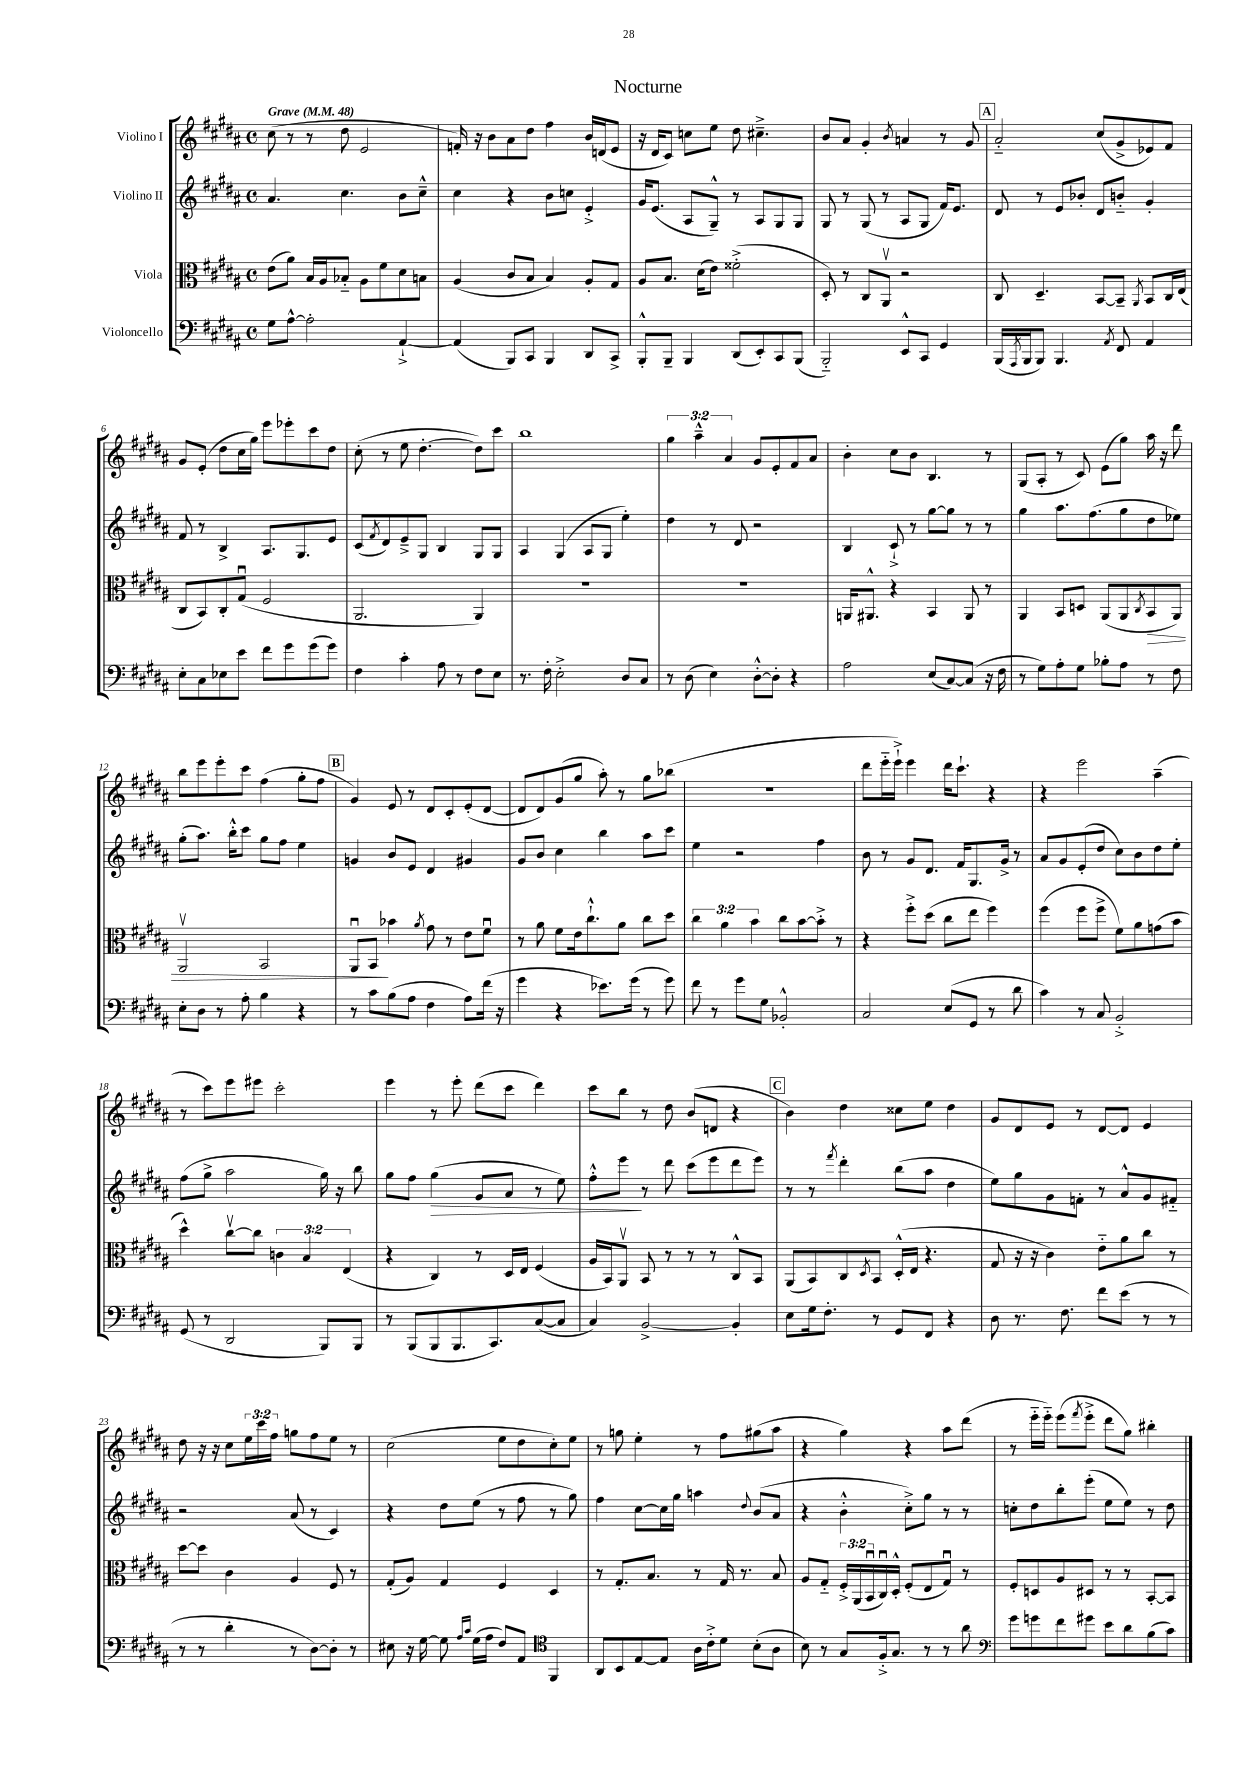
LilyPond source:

\header { title = "Nocturne" }
<<
\new StaffGroup <<
\new Staff = "s0" \with { instrumentName = "Violino I" } {
    \clef treble \key b \major \defaultTimeSignature \time 4/4 \override Staff.TupletNumber.text = #tuplet-number::calc-fraction-text \tempo "Grave" 4 = 48
    cis''8( r8 r8 dis''8 e'2 |
    f'16-.) r16 b'8 ais'8 dis''8 fis''4 b'16 d'16( e'8 |
    r16 dis'16 cis'8) c''8 e''8 dis''8 cis''4.---> |
    b'8 ais'8 gis'4-. \acciaccatura { b'8 } a'4 r8 gis'8 |
    \mark \markup { \box "A" } ais'2-_ cis''8( gis'8-> ees'8) fis'8 |
    gis'8 e'8-.( dis''8 cis''16 gis''16) e'''8 ees'''8-. cis'''8 dis''8 |
    cis''8-.( r8 e''8 dis''4.~-. dis''8) cis'''8 |
    b''1 |
    \tuplet 3/2 { gis''4 ais''4---^ ais'4 } gis'8 e'8-. fis'8 ais'8 |
    b'4-. cis''8 b'8 b4. r8 |
    gis8( ais8-. r8 cis'8) e'8( gis''8) ais''16 r16 dis'''8 |
    b''8 e'''8 e'''8-. cis'''8 fis''4( gis''8-. fis''8 |
    \mark \markup { \box "B" } gis'4) e'8 r8 dis'8 cis'8-. e'8-.( dis'8~ |
    dis'8 dis'8) gis'8( gis''8 ais''8-.) r8 gis''8 bes''8( |
    R1 |
    dis'''8 e'''16-_ e'''16-!->) e'''4 dis'''16 cis'''8.-! r4 |
    r4 e'''2 ais''4--( |
    r8 cis'''8) e'''8 eis'''8 cis'''2-. |
    e'''4 r8 e'''8-. dis'''8( cis'''8 dis'''4) |
    cis'''8 b''8 r8 dis''8 b'8( d'8 r4 |
    \mark \markup { \box "C" } b'4) dis''4 cisis''8 e''8 dis''4 |
    gis'8 dis'8 e'8 r8 dis'8~ dis'8 e'4 |
    dis''8 r16 r16 cis''8 \tuplet 3/2 { e''16 cis'''16 fis''16 } g''8 fis''8 e''8 r8 |
    cis''2( e''8 dis''8 cis''8-.) e''8 |
    r8 g''8 e''4-. r8 fis''8 gis''8( ais''8 |
    r4 gis''4) r4 ais''8 dis'''8( |
    r8 e'''16-_ e'''16-_) e'''8( \acciaccatura { fis'''8 } e'''8-.-> dis'''8 gis''8) bis''4-. \bar "|." |
}
\new Staff = "s1" \with { instrumentName = "Violino II" } {
    \clef treble \key b \major \defaultTimeSignature \time 4/4
    ais'4. cis''4. b'8 cis''8---^ |
    cis''4 r4 b'8 c''8 e'4-.-> |
    gis'16 e'8.( ais8 gis8---^) r8 ais8 gis8 gis8 |
    gis8 r8 gis8( r8 ais8 gis8 fis'16) e'8. |
    \mark \markup { \box "A" } dis'8 r8 e'8 bes'8-. dis'8 b'8-_ gis'4-. |
    fis'8 r8 b4-> ais8. gis8. e'8 |
    cis'8( \acciaccatura { fis'8 } dis'8) e'8---> gis8 b4 gis8 gis8 |
    ais4 gis4( ais8 gis8 e''4-.) |
    dis''4 r8 dis'8 r2 |
    b4 cis'8-!-> r8 gis''8~ gis''8 r8 r8 |
    gis''4 ais''8. fis''8.( gis''8 dis''8 ees''8) |
    gis''8-.( ais''8.) b''16-.-^ cis'''8 gis''8 fis''8 e''4 |
    \mark \markup { \box "B" } g'4 b'8 e'8 dis'4 gis'4 |
    gis'8 b'8 cis''4 b''4 ais''8 cis'''8 |
    e''4 r2 fis''4 |
    b'8 r8 gis'8 dis'8. fis'16 gis8. gis'16-> r8 |
    ais'8 gis'8 e'8-.( dis''8 cis''8) b'8 dis''8 e''8-. |
    fis''8( gis''8-> ais''2 gis''16) r16 b''8 |
    gis''8 fis''8 gis''4\>( gis'8 ais'8 r8 e''8) |
    fis''8-.-^ e'''8\! r8 dis'''8 cis'''8( e'''8 dis'''8 e'''8) |
    \mark \markup { \box "C" } r8 r8 \acciaccatura { fis'''8 } dis'''4-. b''8( ais''8 dis''4 |
    e''8) gis''8 gis'8 f'8-. r8 ais'8-^ gis'8 fis'8-_ |
    r2 ais'8( r8 cis'4) |
    r4 dis''8 e''8( r8 fis''8 r8 gis''8) |
    fis''4 cis''8~ cis''16 gis''16 a''4 \appoggiatura { dis''8 } b'8( ais'8 |
    r4 b'4-.-^ cis''8-.->) gis''8 r8 r8 |
    c''8-. dis''8 b''8-. e'''8-.( e''8 e''8) r8 dis''8 \bar "|." |
}
\new Staff = "s2" \with { instrumentName = "Viola" } {
    \clef alto \key b \major \defaultTimeSignature \time 4/4 \override Staff.TupletNumber.text = #tuplet-number::calc-fraction-text
    e'8( ais'8) b16 ais16 bes8-_ ais8 fis'8 dis'8 b8 |
    ais4( cis'8 b8 b4) ais8-. gis8 |
    ais8 b8. dis'16( e'8) fisis'2-.->( |
    dis8-.) r8 cis8 ais,8\upbow r2 |
    \mark \markup { \box "A" } cis8 dis4.-- b,8~ b,8-- \acciaccatura { ais,8 } b,8 cis16 e16( |
    cis8 b,8) cis8-. gis8\downbow( fis2 |
    ais,2. ais,4) |
    R1 |
    R1 |
    a,16 ais,8.-^ r4 b,4 ais,8 r8 |
    ais,4 b,8 d8 ais,8( ais,8 \acciaccatura { cis8 } b,8\> ais,8) |
    ais,2\upbow b,2 |
    \mark \markup { \box "B" } ais,8\downbow b,8\! bes'4 \acciaccatura { ais'8 } gis'8 r8 e'8 fis'8\downbow |
    r8 ais'8 fis'8 e'16 cis''8.-!-^ ais'8 cis''8 dis''8 |
    \tuplet 3/2 { cis''4 ais'4 b'4 } cis''8 b'8~ b'8-.-> r8 |
    r4 fis''8-.-> dis''8( cis''8 e''8 fis''4) |
    fis''4( fis''8 fis''8-> fis'8) ais'8 g'8( b'8 |
    dis''4-^) cis''8~\upbow cis''8 \tuplet 3/2 { c'4 b4 e4( } |
    r4 cis4) r8 dis16 e16 fis4( |
    ais16 b,16) ais,8\upbow b,8 r8 r8 r8 cis8-^ b,8 |
    \mark \markup { \box "C" } ais,8( b,8) cis8 \acciaccatura { dis8 } b,8 dis16-.-^( e16 r4. |
    gis8 r16 r16 cis'4) e'8-_ ais'8 cis''8 r8 |
    dis''8~ dis''8 cis'4 ais4 fis8 r8 |
    gis8-.( ais8) gis4 fis4 dis4 |
    r8 gis8.-. b8. r8 gis16 r8. b8 |
    ais8 gis8-_ \tuplet 3/2 { fis16-.-> ais,16( b,16\downbow } cis16\downbow) dis16-.-^ fis8-.( e8 gis8\downbow) r8 |
    fis8-. d8 ais8 dis8 r8 r8 b,8~-. b,8 \bar "|." |
}
\new Staff = "s3" \with { instrumentName = "Violoncello" } {
    \clef bass \key b \major \defaultTimeSignature \time 4/4
    gis8 ais8~-^ ais2-. ais,4~-!-> |
    ais,4( b,,8) cis,8 b,,4 dis,8 cis,8-> |
    b,,8-.-^ b,,8-- b,,4 dis,8( e,8-.) cis,8 b,,8( |
    b,,2-_) e,8-^ cis,8 gis,4 |
    \mark \markup { \box "A" } b,,16( \acciaccatura { ais,,8 } b,,16 b,,8) b,,4. \acciaccatura { ais,8 } fis,8 ais,4 |
    e8-. cis8 ees8 e'8 fis'8 gis'8 gis'8( gis'8) |
    fis4 cis'4-. ais8 r8 fis8 e8 |
    r8. fis16-. e2-.-> dis8 cis8 |
    r8 dis8( e4) dis8~-.-^ dis8-. r4 |
    ais2 e8( cis8~) cis8( r16 fis16 |
    r8 gis8) ais8-. gis8 bes8-. ais8 r8 fis8 |
    e8-. dis8 r8 ais8-. b4 r4 |
    \mark \markup { \box "B" } r8 cis'8 b8( ais8 fis4 ais8) fis'16( r16 |
    gis'4 r4 ees'8.) gis'16( r8 gis'8) |
    fis'8 r8 gis'8 gis8 bes,2-.-^ |
    cis2 e8( gis,8 r8 dis'8 |
    cis'4) r8 cis8 b,2-.-> |
    gis,8( r8 dis,2 b,,8) b,,8 |
    r8 b,,8( b,,8 b,,8. cis,8.) cis8~( cis8 |
    cis4) b,2~-> b,4-. |
    \mark \markup { \box "C" } e8 gis16 fis8.-. r8 gis,8 fis,8 r4 |
    dis8 r8. fis8. fis'8 e'8( r8 r8 |
    r8 r8 dis'4-. r8 dis8~) dis8-. r8 |
    eis8 r16 gis16~ gis8 \grace { ais16 cis'16 } gis16( ais16 fis8) ais,8 \clef tenor fis,4 |
    ais,8 b,8 e8~ e8 ais16 cis'16-.-> dis'8 b8-.( ais8 |
    b8) r8 gis8 fis16-.-> gis8. r8 r8 ais'8 |
    \clef bass gis'8 g'8 fis'8 gis'8 e'8 dis'8 b8( cis'8) \bar "|." |
}
>>
>>
